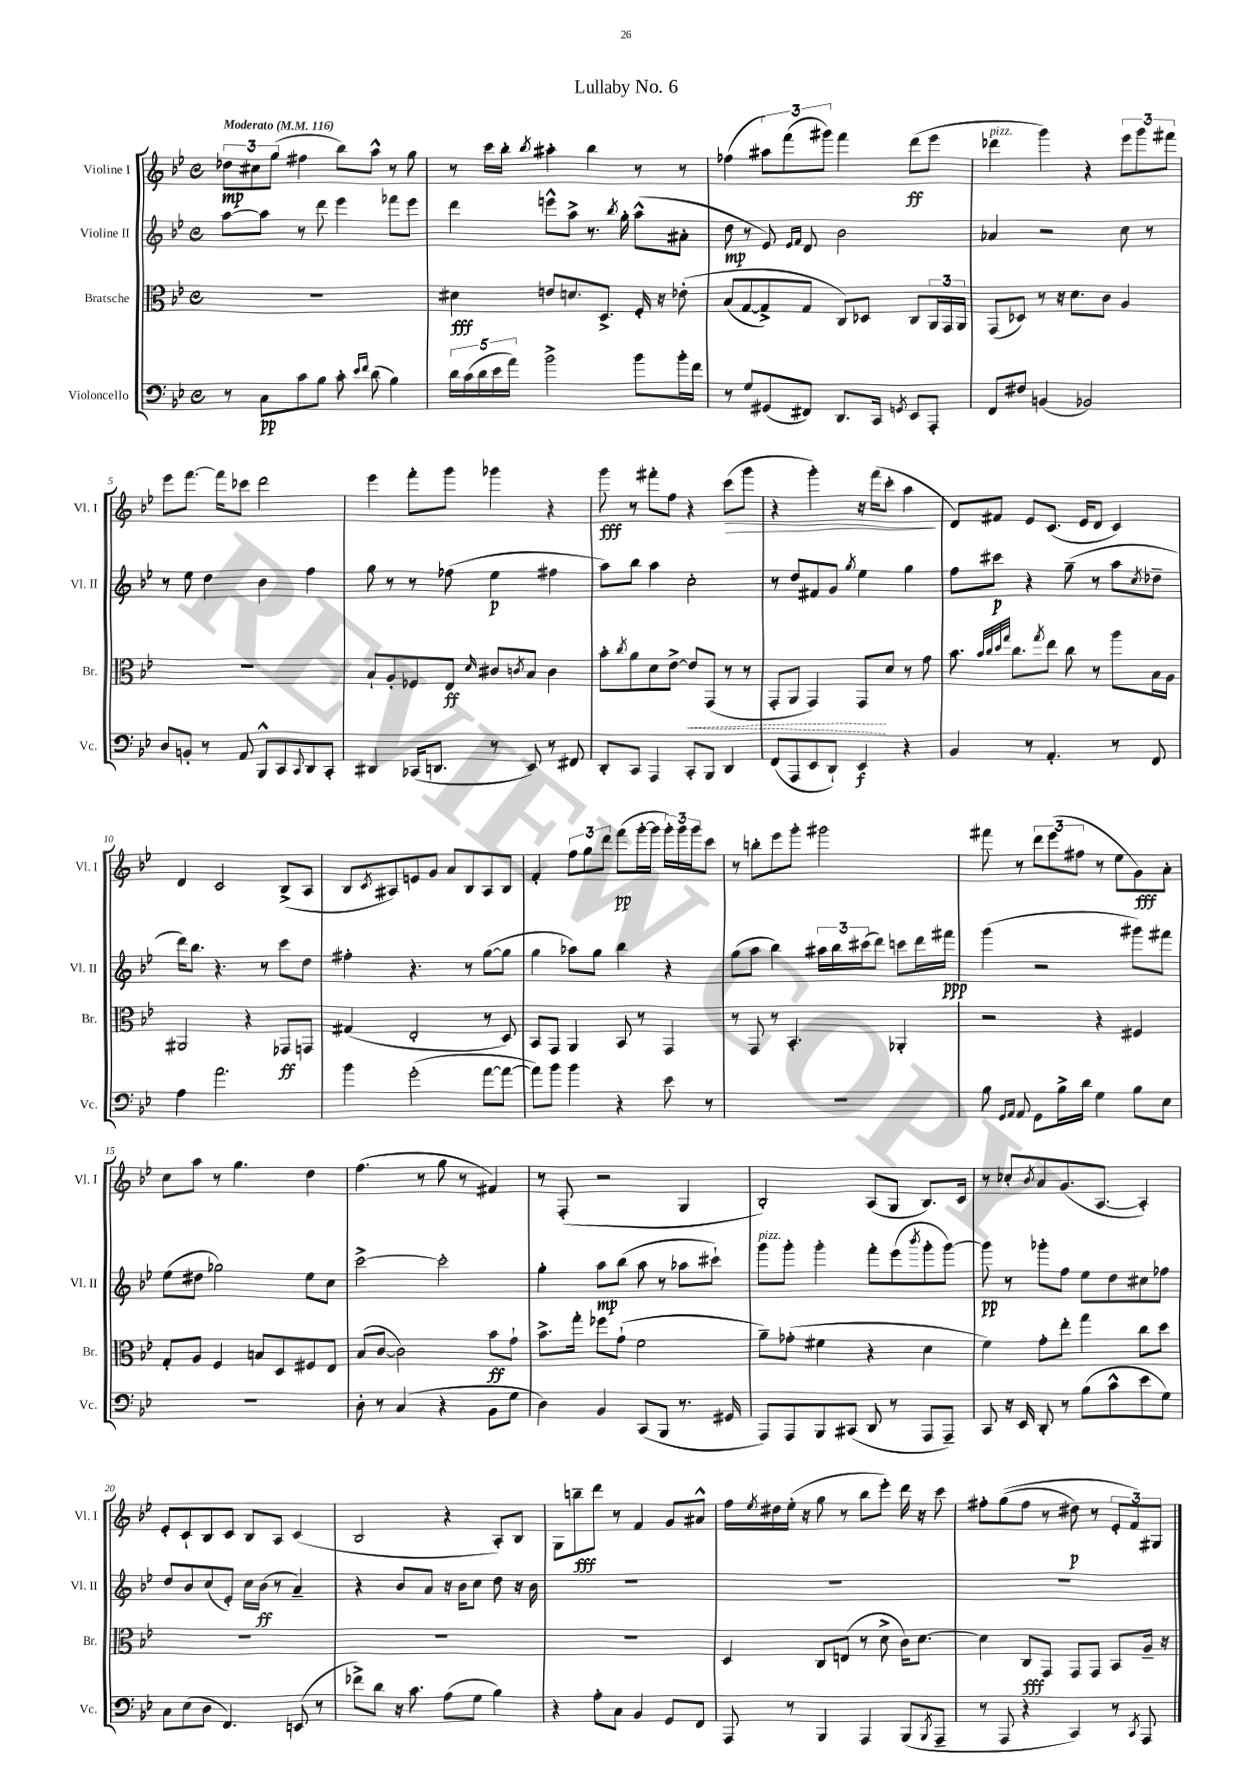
\header { title = "Lullaby No. 6" }
<<
\new StaffGroup <<
\new Staff = "s0" \with { instrumentName = "Violine I" shortInstrumentName = "Vl. I" } {
    \clef treble \key bes \major \defaultTimeSignature \time 4/4 \tempo "Moderato" 4 = 116
    \tuplet 3/2 { des''8\mp cis''8 g''8( } fis''4 bes''8) a''8-^ r8 g''8 |
    r8 c'''16 bes''16-. \acciaccatura { bes''8 } ais''4-. bes''4 r8 r8 |
    fes''4( \tuplet 3/2 { ais''8) f'''8( gis'''8) } f'''4 d'''8\ff( ees'''8 |
    des'''4^\markup { \italic "pizz." } g'''4) r4 \tuplet 3/2 { ees'''8 g'''8 fis'''8 } |
    ees'''8 f'''8.~ f'''16 ces'''8 d'''2 |
    ees'''4 f'''8-. g'''8 ges'''4 r4 |
    g'''8\fff r8 fis'''8-. f''8 r4 c'''8\>( g'''8 |
    r4 g'''4-.) r16 f'''16( c'''8-. a''4\! |
    d'8) fis'8 ees'8 c'8.( ees'16 d'8 c'4) |
    d'4 c'2 bes8->( a8 |
    bes8 \acciaccatura { c'8 } ais8) e'8 g'8 a'8 bes8 ais8 bes8 |
    f'4-. \tuplet 3/2 { f''8 g''8 d'''8 } f'''8\pp( g'''16~-. g'''16 \tuplet 3/2 { g'''16-.) g'''16 g'''16 } c'''8 |
    r8 b''8-. ees'''8 g'''8-. gis'''2 |
    fis'''8 r8 \tuplet 3/2 { d'''8 ees'''8( fis''8 } r8 ees''8 g'8\fff) a'8-. |
    c''8 a''8 r8 g''4. d''4 |
    f''4.( r8 g''8 r8 fis'4) |
    r8 f8-.( r2 g4 |
    bes2-.) a8( g8 bes8.) c'16 |
    r8 ces''8-. \acciaccatura { bes'8 } a'8 g'8.( a8.~ a4-.) |
    ees'8-. c'8-! bes8 c'8 bes8 a8 c'4( |
    bes2 r4 a8-.) bes8 |
    g8 b''8--\fff d'''8 r8 f'4 g'8 ais'8-^ |
    f''16 \acciaccatura { ees''8 } dis''16 ees''16-.( r16 g''8 r8 bes''8 ees'''8-.) d'''16 r16 c'''8 |
    fis''8-. g''8(\( fis''8 r8 dis''8\p) r8 \tuplet 3/2 { ees'8-. f'8\) gis8 } \bar "|." |
}
\new Staff = "s1" \with { instrumentName = "Violine II" shortInstrumentName = "Vl. II" } {
    \clef treble \key bes \major \defaultTimeSignature \time 4/4
    a''8~ a''8 r8 d'''8 ees'''4 fes'''8 ees'''8 |
    d'''4 e'''8-^ a''8-> r8. \acciaccatura { bes''8 } g''16-. a''8-^( ais'8-. |
    d''8\mp r8 ees'8) \grace { ees'16 f'16 } d'8 bes'2 |
    aes'4 r2 c''8 r8 |
    r8 ees''8 d''4 bes'4 f''4 |
    g''8 r8 r8 fes''8( ees''4\p fis''4 |
    a''8) bes''8 a''4 c''2-. |
    r8 d''8 fis'8 g'8 \acciaccatura { g''8 } ees''4 g''4 |
    f''8 cis'''8\p r4 g''8--( r8 a''8 \acciaccatura { c''8 } des''8-- |
    d'''16) bes''8. r4. r8 c'''8 d''8 |
    fis''4-. r4. r8 g''8~( g''8 |
    g''4 aes''8) g''8 bes''4 r4 |
    g''8( a''8 bes''4) \tuplet 3/2 { ais''16 bes''16 cis'''16( } d'''8) c'''8 d'''16 fis'''16\ppp |
    g'''4( r2 gis'''8) fis'''8 |
    ees''8( dis''8 ges''2) ees''8 c''8 |
    c'''2~-> c'''2-. |
    g''4-. a''8\mp bes''8( a''8 r8 aes''8 cis'''8-!) |
    g'''8^\markup { \italic "pizz." } g'''8-. g'''4-. f'''8-. ees'''8( \acciaccatura { bes'''8 } g'''8-. g'''8~) |
    g'''8\pp r8 ges'''8-. f''8 ees''8 d''8 cis''8 fes''8 |
    d''8 bes'8 c''8( ees'8-.) c''16 bes'16\ff( r8 a'4--) |
    r4 bes'8 a'8 r16 bes'16 c''8 d''8 r16 bes'16 |
    R1 |
    R1 |
    R1 \bar "|." |
}
\new Staff = "s2" \with { instrumentName = "Bratsche" shortInstrumentName = "Br." } {
    \clef alto \key bes \major \defaultTimeSignature \time 4/4
    R1 |
    dis'4\fff e'8 d'8. d8.-> f16-. r16 ees'8-.\( |
    bes8( g8~ g8->) g8 c8\) des8 c8 \tuplet 3/2 { a,16 g,16 a,16 } |
    g,8( des8) r8 r16 d'8. c'8 a4 |
    R1 |
    bes8-! a8-. fes8 ees8\ff \grace { d'16 } cis'8 \acciaccatura { c'8 } bes8 c'4 |
    bes'8-. \acciaccatura { c''8 } a'8 d'8 ees'8~-> \once \override Hairpin.style = #'dashed-line ees'8\< g,8( r8 r8 |
    g,8-. a,8 g,4) g,8\! d'8 r8 g'8 |
    bes'8. \grace { bes'32 c''32 d''32 g''32 } c''8. \acciaccatura { g''8 } ees''8 c''8 r8 a''8 bes16 a16 |
    ais,2 r4 ges,8\ff g,8 |
    gis4( ees2-. r8 d8) |
    bes,8 g,8 a,4 bes,8 r8 g,4 |
    r8 g,8 r8 bes,4.-. aes,4-. |
    r2 r4 fis4 |
    g8-. a8 f4 b8 d8 fis8 ees8 |
    bes8( c'8~ c'2) bes'8\ff g'8-! |
    bes'8.-> g''16-. fes''8 g'8-!( f'2 |
    a'8--) ges'8-.( fis'4 r4 d'4 |
    f'4) g'8-. ees''8-. g''4 c''8 d''8 |
    R1 |
    R1 |
    R1 |
    d4 c8 e8( r8 d'8-> c'16) d'8.~ |
    d'4 c8\fff g,8 g,8 g,8 bes,8 a16-- r16 \bar "|." |
}
\new Staff = "s3" \with { instrumentName = "Violoncello" shortInstrumentName = "Vc." } {
    \clef bass \key bes \major \defaultTimeSignature \time 4/4
    r8 c8\pp c'8 bes8 c'8-. \grace { ees'16 f'16 } d'8( bes4) |
    \tuplet 5/4 { d'16 c'16( d'16 ees'16 a'16) } bes'2-> bes'8 bes'16-. f'16 |
    r8 g8 gis,8( fis,8) d,8. c,16 \acciaccatura { g,8 } ees,8 a,,8-. |
    f,8 fis8 b,4( bes,2) |
    d8 b,8-. r8 a,8 bes,,8-^ c,8 \appoggiatura { c,8 } d,8 c,8-. |
    dis,4 ces,16( d,8. r8 ees,8) r8 fis,8 |
    d,8-. c,8 a,,4 c,8-. bes,,8 d,4 |
    f,8( a,,8 ees,8 d,8-!) ees,4\f r4 |
    bes,4 r8 a,4.-. r8 f,8 |
    a4 a'2. |
    bes'4 g'2-.( a'8~ a'8~ |
    a'8) bes'8 bes'4 r4 ees'8 r8 |
    R1 |
    bes8 \grace { g,16 a,16 } a,8 g,8 bes16-> d'16 g4 bes8 ees8 |
    R1 |
    d8-. r8 c4( r4 bes,8 g8 |
    d4) bes,4 c,8( bes,,8 r8. gis,16 |
    a,,8) a,,8 bes,,8 cis,8( d,8 r8 a,,8 a,,8--) |
    c,8 r16 ees,16 d,8-. r8 bes8( c'8-^ ees'8 g8) |
    c8 ees8( d8 f,4.) e,8( r8 |
    fes'8->) d'8 r16 c'8. a8( g8 bes4) |
    r4 a8-. c8 bes,4 g,8 f,8 |
    a,,8 r8 bes,,4 a,,4 bes,,8( \acciaccatura { bes,,8 } a,,8-- |
    r8 a,,8 r4 c,4) r8 \acciaccatura { c,8 } a,,8 \bar "|." |
}
>>
>>
